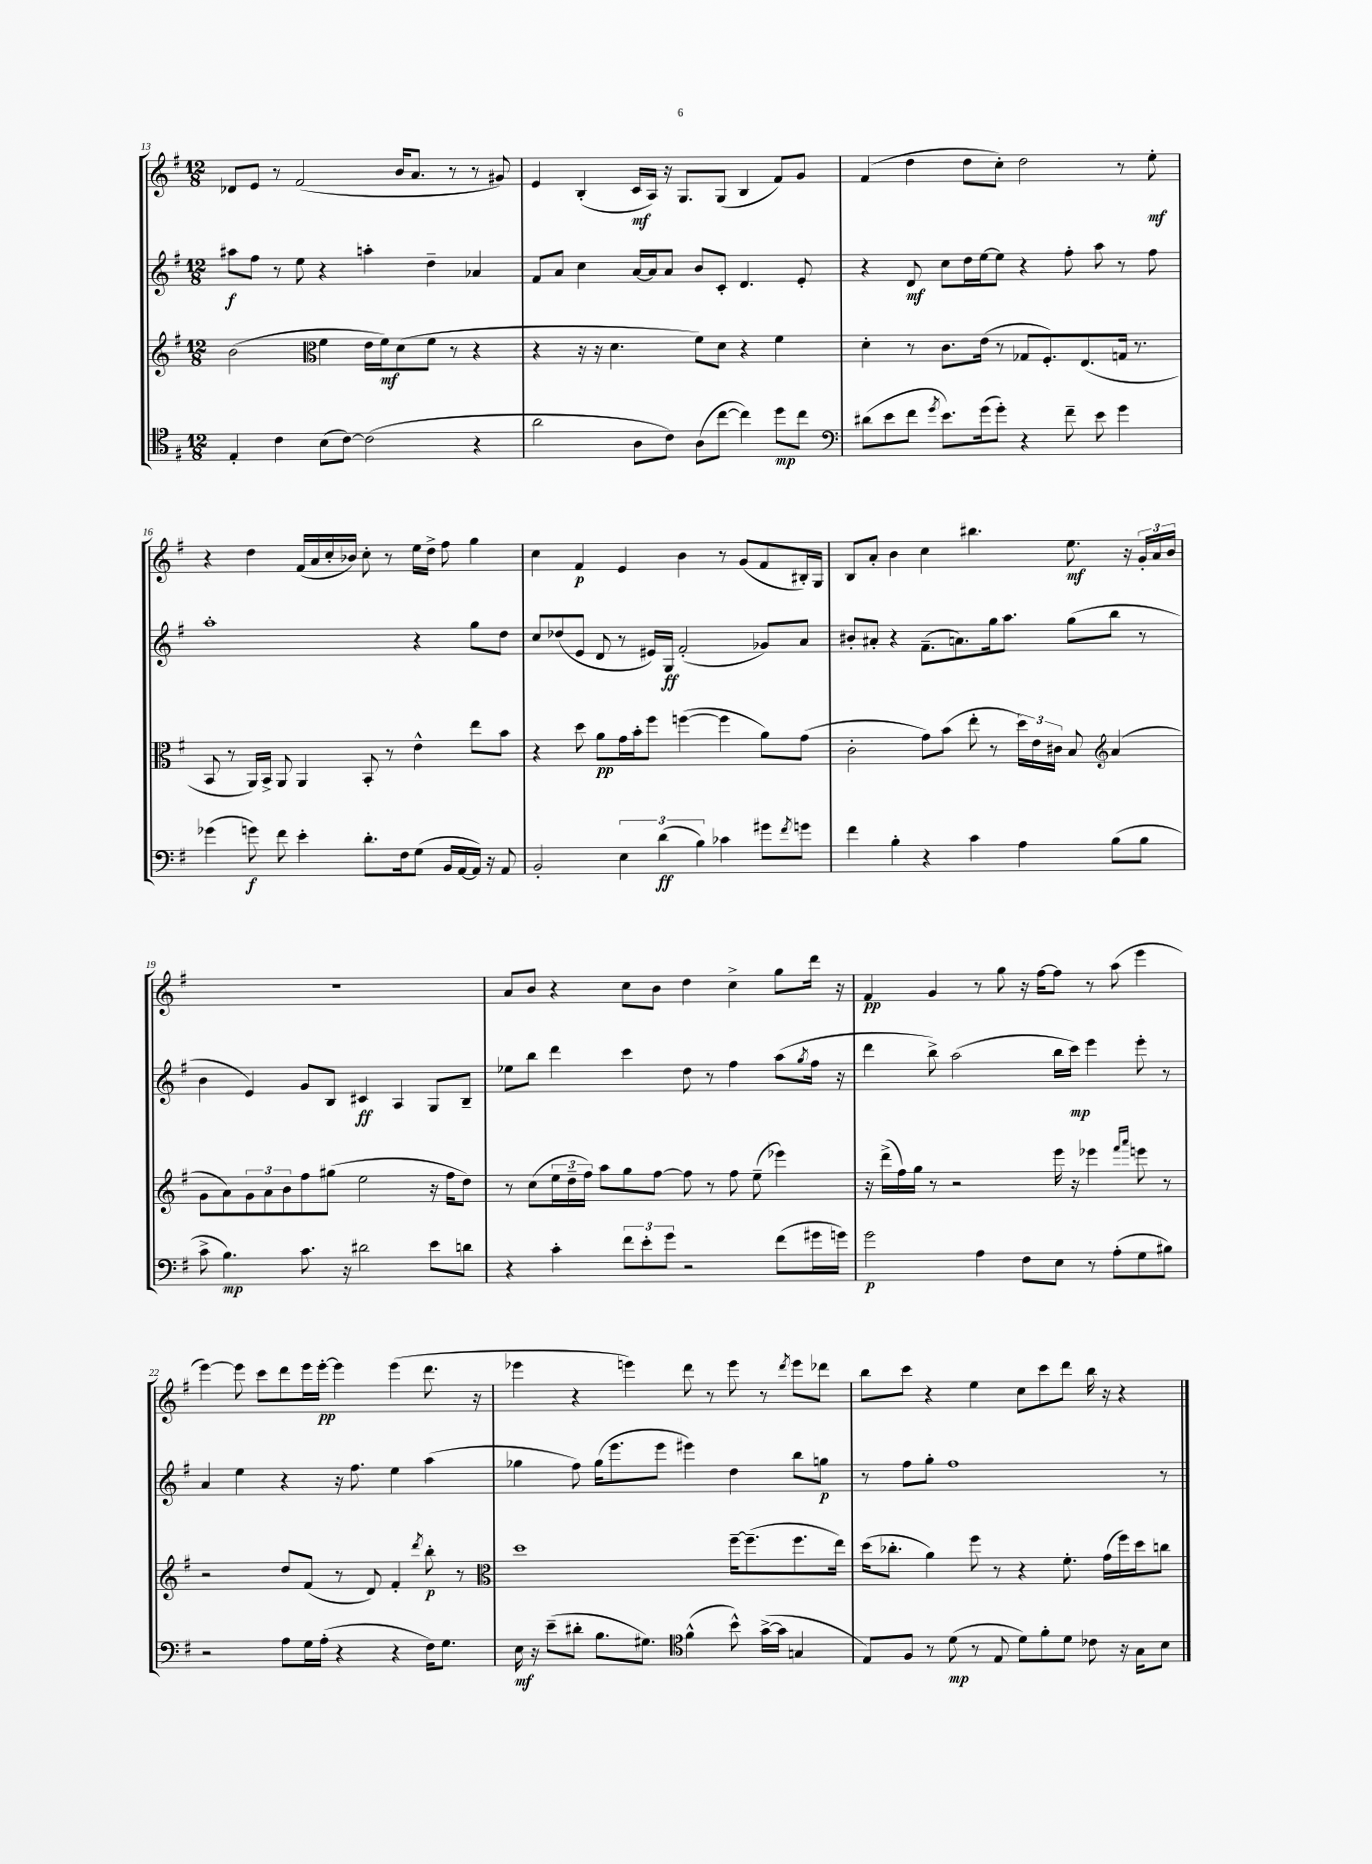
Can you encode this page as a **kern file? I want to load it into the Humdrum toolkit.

**kern	**kern	**kern	**kern
*staff4	*staff3	*staff2	*staff1
*clefC4	*clefG2	*clefG2	*clefG2
*k[f#]	*k[f#]	*k[f#]	*k[f#]
*M12/8	*M12/8	*M12/8	*M12/8
4E'	(2b	8aa#	8d-
.	.	8ff#	8e
4c	.	8r	8r
.	.	8ee	(2f#
*	*clefC3	*	*
(8B	4f#	4r	.
[8c)	.	.	.
(2c]	16e	4aa'	.
.	16f#)	.	.
.	(8d	.	16b
.	.	.	8.a
.	8f#	4dd~	.
.	8r	.	8r
4r	4r	4a-	8r
.	.	.	8g#)
=	=	=	=
2a	4r	8f#	4e
.	.	8a	.
.	16r	4cc	(4B'
.	16r	.	.
.	4.d	.	.
8A	.	[16a	16c
.	.	16a]	16A)
8c)	.	8a	16r
.	.	.	8.G
(8A	8f#)	8b	.
[8cc	8d	8c'	(8G
4cc])	4r	4.d	4B
8dd	4f#	.	8f#)
8cc	.	8e'	8g
=	=	=	=
*clefF4	*	*	*
(8d#	4d'	4r	(4f#
8e	.	.	.
8f#	8r	8d	4dd
8qg	.	.	.
8.e)	8.c	8cc	.
.	.	16dd	8dd
(16g	(16e	[16ee	.
8g')	8r	8ee]	8cc')
4r	8G-	4r	2dd
.	8.F#')	.	.
8f#~	.	8ff#'	.
.	(8.E	.	.
8e	.	8aa	.
4g	16G	8r	8r
.	8.r	.	.
.	.	8ff#	8ee'
=	=	=	=
(4g-	8BB	1aa'	4r
.	8r	.	.
8g)	16AA)	.	4dd
.	16BB^	.	.
8f#	8AA	.	.
4e'	4AA	.	(16f#
.	.	.	16a
.	.	.	16cc'
.	.	.	16b-)
8.d'	8BB'	.	8cc'
.	8r	.	8r
16F#	.	.	.
(8G	4e^^	4r	16ee
.	.	.	16dd^
16BB	.	.	8ff#
[16AA	.	.	.
16AA])	8ee	8gg	4gg
16r	.	.	.
8AA	8b	8dd	.
=	=	=	=
2BB'	4r	8cc	4cc
.	.	(8dd-	.
.	8dd	8e	4f#
.	8a	8d	.
6E	16g	8r	4e
.	16b'	.	.
.	8ff#	16e#)	.
(6d	.	.	.
.	.	16G	.
.	([4ff	(2f#'	4b
6B)	.	.	.
4c-	4ff]	.	8r
.	.	.	(8g
8g#	8a)	8g-)	8f#
8qf#	.	.	.
8g	(8g	8a	16B#')
.	.	.	16G
=	=	=	=
4f#	2c'	8b#'	8B
.	.	8a#'	8a'
4B'	.	4r	4b
4r	8g)	(8.f#~	4cc
.	(8b	.	.
.	.	8.a)	.
4c	8ee'	.	4.bb#
.	8r	16gg	.
.	.	8.aa	.
4A	24dd)	.	.
.	24e	.	.
.	24c#	.	.
.	8B	(8gg	8.ee
*	*clefG2	*	*
(8B	(4a	8bb	.
.	.	.	16r
8B	.	8r	24g'
.	.	.	24a
.	.	.	24b
=	=	=	=
8c^	8g	4b	1.r
4.B)	8a)	.	.
.	12g	4e)	.
.	12a	.	.
.	12b	.	.
8.c	8ff#	8g	.
.	(8gg#	8B	.
16r	.	.	.
2d#	2ee	4c#	.
.	.	4A	.
8e	16r	8G	.
.	16ff#	.	.
8d	8dd)	8B~	.
=	=	=	=
4r	8r	8ee-	8a
.	(8cc	8bb	8b
4c'	24ee	4ddd	4r
.	24dd~	.	.
.	24ff#)	.	.
.	8aa	.	.
12f#	8gg	4ccc	8cc
12e'	.	.	.
.	[8ff#	.	8b
12g	.	.	.
2r	8ff#]	8dd	4dd
.	8r	8r	.
.	8ff#	4ff#	4cc^
.	(8ee~	.	.
(8f#	4eee-)	(8aa	8gg
.	.	8qgg	.
16g#	.	16ff#	16ddd
16g)	.	16r	16r
=	=	=	=
2g	16r	4ddd	4f#
.	(16ddd^	.	.
.	16ff#)	.	.
.	16gg	.	.
.	8r	8bb^)	4g
.	2r	(2aa	.
4A	.	.	8r
.	.	.	8gg
8F#	.	.	16r
.	.	.	[16ff#
8E	16eee	16bb	8ff#]
.	16r	16ccc)	.
8r	4eee-	4eee	8r
(8A'	.	.	(8aa
.	16qqfff#	.	.
.	16qqaaa	.	.
8G	8eee	8eee'	4eee
8B#)	8r	8r	.
=	=	=	=
2r	2r	4a	[4eee)
.	.	4ee	8eee]
.	.	.	8ccc
8A	8dd	4r	8ddd
16G	(8f#	.	16eee
(16A'	.	.	[16eee'
4r	8r	16r	4eee]
.	.	8.ff#	.
.	8d)	.	.
4r	4f#'	4ee	(4eee
.	8qddd	.	.
16F#)	8bb'	(4aa	8.ddd
8.G	.	.	.
.	8r	.	.
.	.	.	16r
=	=	=	=
*	*clefC3	*	*
16E	1dd	4gg-	4eee-
16r	.	.	.
(8e~	.	.	.
8d#'	.	8ff#)	4r
8.B	.	(16gg-	.
.	.	8.eee	.
.	.	.	4eee)
8.G#)	.	.	.
.	.	8eee	.
*clefC4	*	*	*
(4f#^^	.	4eee#)	8ddd
.	.	.	8r
8b^^)	[16ff#~	4dd	8eee
.	(8.ff#~]	.	.
([16g^	.	.	8r
16g]	.	.	.
.	.	.	8qddd
4G	8.ff#	8bb	8eee
.	.	8gg	8ddd-
.	16ee)	.	.
=	=	=	=
8E)	(16dd	8r	8bb
.	8.cc-'	.	.
8F#	.	8ff#	8ccc
8r	4a)	8gg'	4r
(8d	.	1ff#	.
8r	8ff#	.	4ee
8E	8r	.	.
8d)	4r	.	8cc
8f#'	.	.	8ccc
8d	8.f#'	.	8ddd
8c-	.	.	16bb
.	(16g	.	16r
16r	16ff#)	.	4r
16G	16dd	.	.
8B	8cc	8r	.
==	==	==	==
*-	*-	*-	*-
